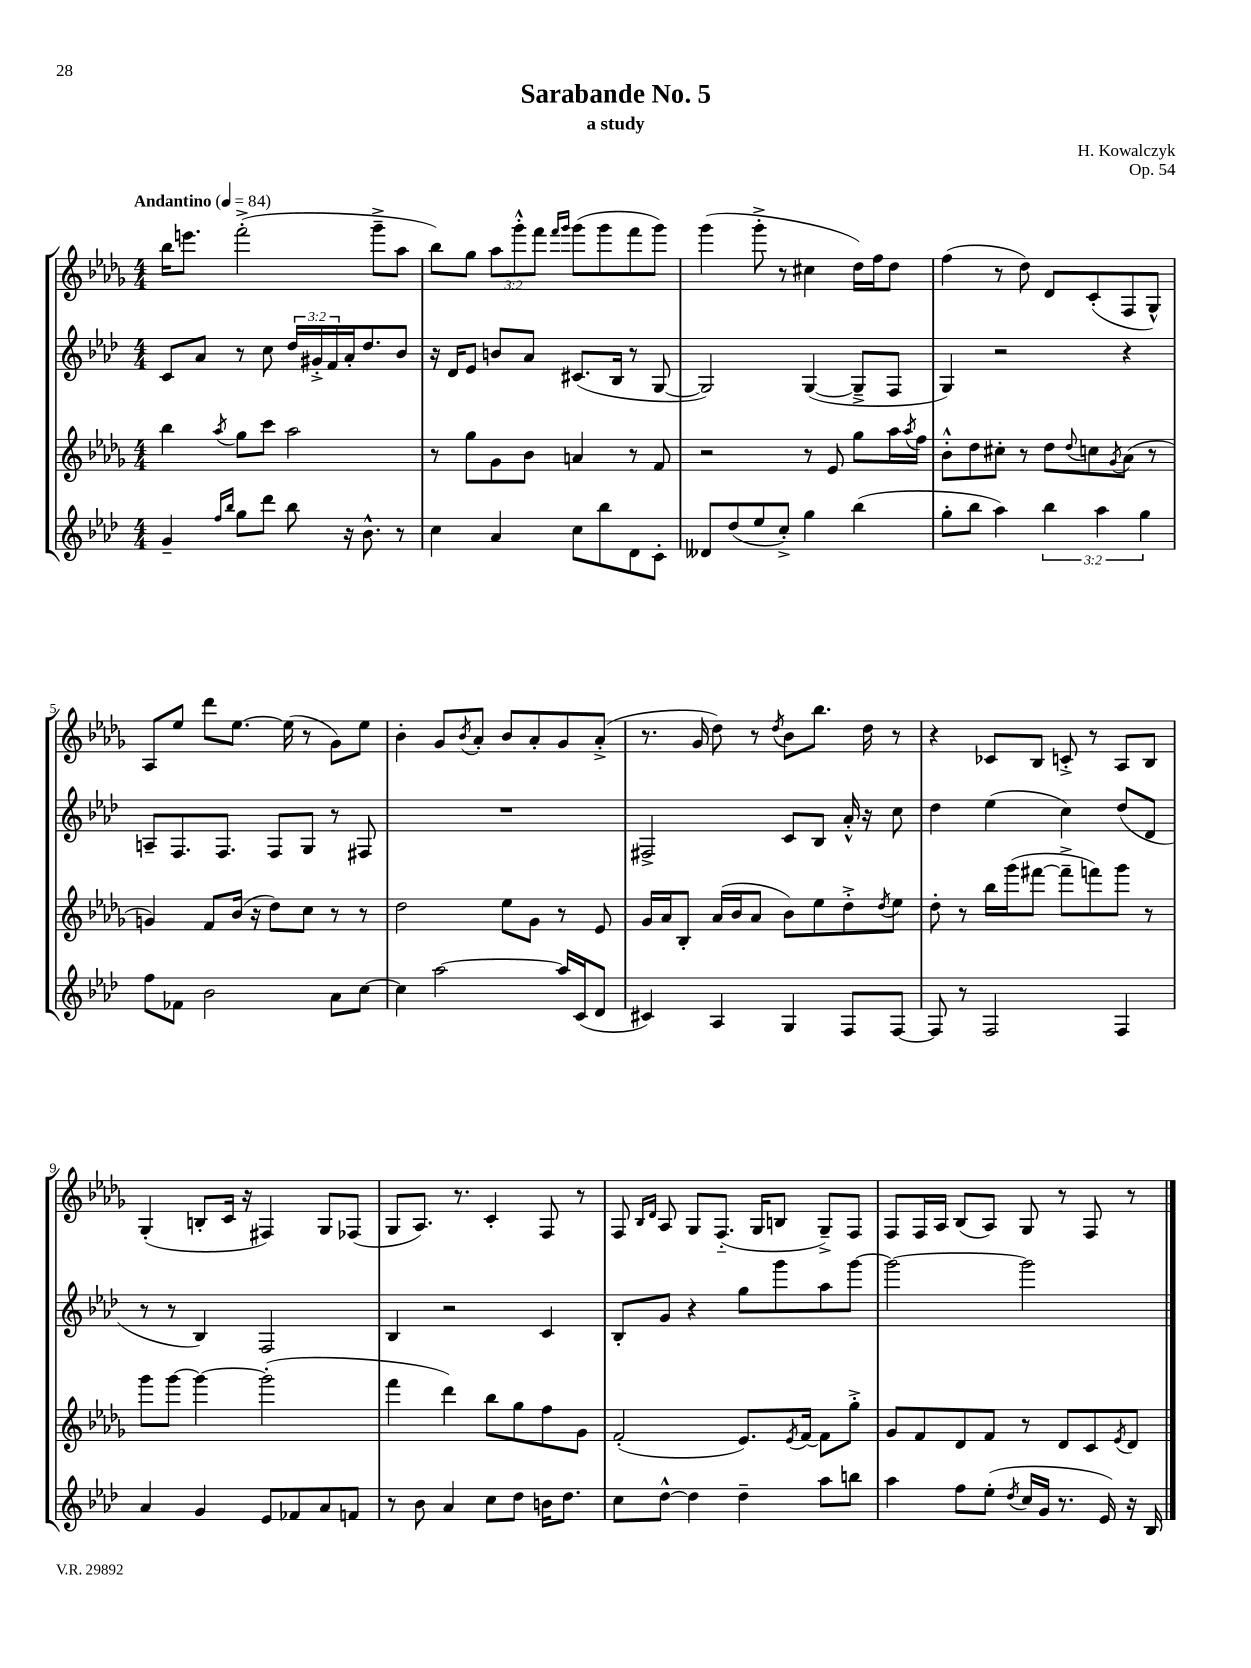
\header { title = "Sarabande No. 5" composer = "H. Kowalczyk" subtitle = "a study" opus = "Op. 54" }
<<
\new StaffGroup <<
\new Staff = "s0" {
    \clef treble \key des \major \numericTimeSignature \time 4/4 \override Staff.TupletNumber.text = #tuplet-number::calc-fraction-text \tempo "Andantino" 4 = 84
    bes''16 e'''8. f'''2-.->( ges'''8---> aes''8 |
    bes''8) ges''8 \tuplet 3/2 { aes''8 ges'''8-.-^ f'''8 } \grace { f'''16 ges'''16 } ges'''8( ges'''8 f'''8 ges'''8) |
    ges'''4( ges'''8-.-> r8 cis''4 des''16) f''16 des''8 |
    f''4( r8 des''8) des'8 c'8-.( f8 ges8-^) |
    aes8 ees''8 des'''8 ees''8.~ ees''16( r8 ges'8) ees''8 |
    bes'4-. ges'8 \acciaccatura { bes'8 } aes'8-. bes'8 aes'8-. ges'8 aes'8-.->( |
    r8. ges'16 des''8) r8 \acciaccatura { des''8 } bes'8 bes''8. des''16 r8 |
    r4 ces'8 bes8 c'8-.-> r8 aes8 bes8 |
    ges4-.( b8-. c'16 r16 fis4) ges8 fes8( |
    ges8 aes8.) r8. c'4-. f8 r8 |
    f8 \grace { bes16 des'16 } aes8 ges8 f8.-_( ges16 b8 ges8--->) f8 |
    f8 f16 aes16 bes8( aes8) ges8 r8 f8 r8 \bar "|." |
}
\new Staff = "s1" {
    \clef treble \key aes \major \numericTimeSignature \time 4/4 \override Staff.TupletNumber.text = #tuplet-number::calc-fraction-text
    c'8 aes'8 r8 c''8 \tuplet 3/2 { des''16 gis'16-.-> f'16 } aes'16-. des''8. bes'8 |
    r16 des'16 ees'8 b'8 aes'8 cis'8.( bes16 r8 g8~ |
    g2) g4~( g8---> f8 |
    g4) r2 r4 |
    a8-- f8. f8. f8 g8 r8 fis8 |
    R1 |
    fis2-> c'8 bes8 aes'16-.-^ r16 c''8 |
    des''4 ees''4( c''4) des''8( des'8 |
    r8 r8 bes4) f2 |
    bes4 r2 c'4 |
    bes8-. g'8 r4 g''8 g'''8 aes''8 g'''8~ |
    g'''2~ g'''2 \bar "|." |
}
\new Staff = "s2" {
    \clef treble \key des \major \numericTimeSignature \time 4/4
    bes''4 \acciaccatura { aes''8 } ges''8 c'''8 aes''2 |
    r8 ges''8 ges'8 bes'8 a'4 r8 f'8 |
    r2 r8 ees'8 ges''8 aes''16 \acciaccatura { aes''8 } f''16 |
    bes'8-.-^ des''8 cis''8-. r8 des''8 \appoggiatura { des''8 } c''8 \acciaccatura { ges'8 } aes'8( r8 |
    g'4) f'8 bes'16( r16 des''8) c''8 r8 r8 |
    des''2 ees''8 ges'8 r8 ees'8 |
    ges'16 aes'16 bes8-. aes'16( bes'16 aes'8 bes'8) ees''8 des''8-.-> \acciaccatura { des''8 } ees''8 |
    des''8-. r8 bes''16 ges'''16( fis'''8~ fis'''8---> f'''8) ges'''8 r8 |
    ges'''8 ges'''8~ ges'''4~ ges'''2-.( |
    f'''4 des'''4) bes''8 ges''8 f''8 ges'8 |
    f'2-.( ees'8.) \acciaccatura { ees'8 } f'16~ f'8 ges''8-.-> |
    ges'8 f'8 des'8 f'8 r8 des'8 c'8 \acciaccatura { ees'8 } des'8 \bar "|." |
}
\new Staff = "s3" {
    \clef treble \key aes \major \numericTimeSignature \time 4/4 \override Staff.TupletNumber.text = #tuplet-number::calc-fraction-text
    g'4-- \grace { f''16 bes''16 } g''8 des'''8 bes''8 r16 bes'8.-^ r8 |
    c''4 aes'4 c''8 bes''8 des'8 c'8-. |
    deses'8 des''8( ees''8 c''8-.->) g''4 bes''4( |
    g''8-. bes''8 aes''4) \tuplet 3/2 { bes''4 aes''4 g''4 } |
    f''8 fes'8 bes'2 aes'8 c''8~ |
    c''4 aes''2~ aes''16 c'16( des'8 |
    cis'4) aes4 g4 f8 f8~ |
    f8 r8 f2 f4 |
    aes'4 g'4 ees'8 fes'8 aes'8 f'8 |
    r8 bes'8 aes'4 c''8 des''8 b'16 des''8. |
    c''8 des''8~-^ des''4 des''4-- aes''8 b''8 |
    aes''4 f''8 ees''8-.( \acciaccatura { des''8 } c''16 g'16 r8. ees'16) r16 bes16 \bar "|." |
}
>>
>>
